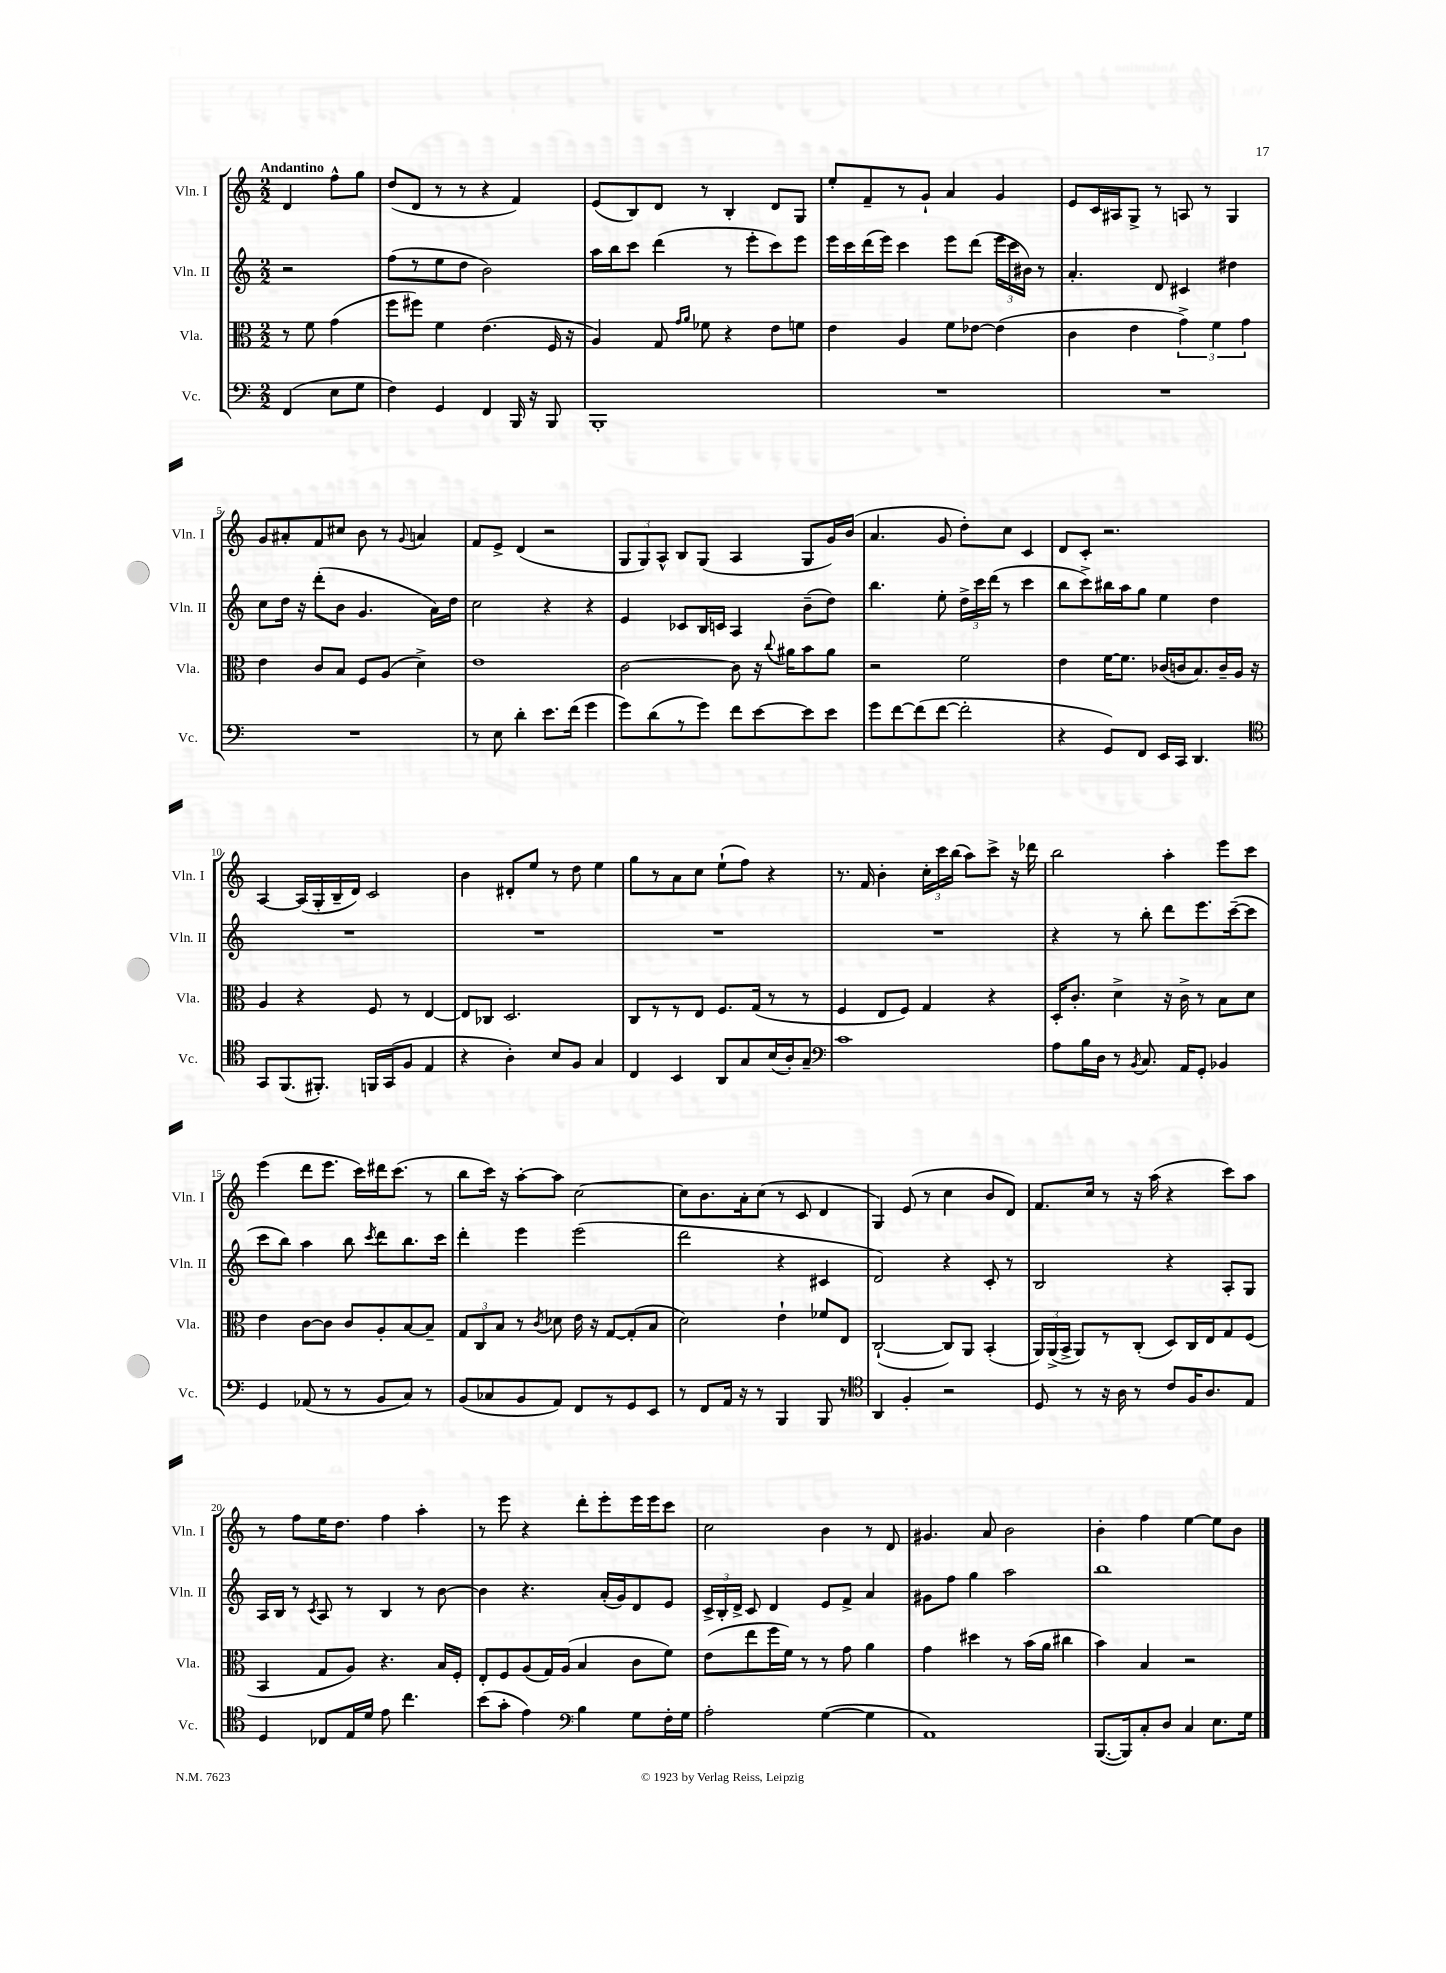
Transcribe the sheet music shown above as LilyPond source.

<<
\new StaffGroup <<
\new Staff = "s0" \with { instrumentName = "Vln. I" shortInstrumentName = "Vln. I" } {
    \clef treble \key c \major \numericTimeSignature \time 2/2 \partial 2 \tempo "Andantino"
    \autoBeamOff d'4 f''8[-^ g''8] |
    d''8[( d'8] r8 r8 r4 f'4) |
    e'8[( b8) d'8] r8 b4-. d'8[ g8] |
    e''8[-. f'8-- r8 g'8]-! a'4 g'4 |
    e'8[ c'16 ais16 g8]-> r8 a8 r8 g4 |
    g'8[ ais'8-. f'8 cis''8] b'8 r8 \appoggiatura { g'8 } a'4 |
    f'8[ e'8]-> d'4( r2 |
    \tuplet 3/2 { g8[ g8) a8]-^ } b8[ g8]( a4 g8[ g'16) b'16]( |
    a'4. g'8 d''8[-.) c''8] c'4 |
    d'8[ c'8]-. r2. |
    a4~ a16[( g16-. b16-- d'16]) c'2 |
    b'4 dis'8[-. e''8] r8 d''8 e''4 |
    g''8[ r8 a'8 c''8] e''8[-!( f''8]) r4 |
    r8. f'16 b'4-. \tuplet 3/2 { c''16[-. c'''16 b''16]( } a''8[) c'''8]-> r16 des'''16 |
    b''2 a''4-. e'''8[ c'''8] |
    e'''4( d'''8[ e'''8.] c'''16[) dis'''16 c'''8.]( r8 |
    b''8[ c'''16]) r16 a''8[~-. a''8] c''2~ |
    c''8[ b'8. a'16-. c''8]( r8 c'8 d'4 |
    g4) e'8( r8 c''4 b'8[ d'8]) |
    f'8.[ c''16] r8 r16 a''16( r4 c'''8[) a''8] |
    r8 f''8[ e''16 d''8.] f''4 a''4-. |
    r8 e'''8 r4 d'''8[-. e'''8-. e'''16 e'''16 c'''8] |
    c''2 b'4 r8 d'8 |
    gis'4. a'8 b'2 |
    b'4-. f''4 e''4~ e''8[ b'8] \bar "|." |
}
\new Staff = "s1" \with { instrumentName = "Vln. II" shortInstrumentName = "Vln. II" } {
    \clef treble \key c \major \numericTimeSignature \time 2/2 \partial 2
    \autoBeamOff r2 |
    f''8[( r8 e''8 d''8] b'2) |
    a''16[ b''16 c'''8] d'''4( r8 e'''8[-. c'''8) e'''8] |
    e'''16[ c'''16 d'''16( e'''16]) c'''4 e'''8[ d'''8]( \tuplet 3/2 { e'''16[ c'''16 bis'16]) } r8 |
    a'4.-. d'8 cis'4 dis''4 |
    c''8[ d''16] r16 d'''8[-.( b'8] g'4. a'16[) d''16] |
    c''2 r4 r4 |
    e'4 ces'8[ b16 c'16] a4 b'8[--( d''8]) |
    b''4. e''8-. \tuplet 3/2 { d''16[-> c'''16 d'''16]( } r8 c'''4 |
    b''8[ c'''8->) bis''16 a''16 g''8] e''4 d''4 |
    R1 |
    R1 |
    R1 |
    R1 |
    r4 r8 b''8-. d'''8[ e'''8. c'''16~--( c'''8] |
    c'''8[ b''8]) a''4 b''8 \acciaccatura { c'''8 } d'''8[ b''8. c'''16] |
    d'''4-. e'''4 e'''2( |
    d'''2 r4 cis'4 |
    d'2) r4 c'8-. r8 |
    b2 r4 a8[-. g8] |
    a16[ b16] r8 \acciaccatura { c'8 } a8 r8 b4 r8 b'8~ |
    b'4 r4. a'16[-.( g'16) d'8 e'8] |
    \tuplet 3/2 { c'16[-> b16-. d'16]-> } c'8 d'4 e'8[ f'8]-> a'4 |
    gis'8[ f''8] g''4 a''2 |
    b''1 \bar "|." |
}
\new Staff = "s2" \with { instrumentName = "Vla." shortInstrumentName = "Vla." } {
    \clef alto \key c \major \numericTimeSignature \time 2/2 \partial 2
    \autoBeamOff r8 f'8 g'4( |
    f''8[ fis''8]) f'4 e'4.( f16 r16 |
    a4) g8 \grace { g'16[ a'16] } fes'8 r4 e'8[ f'8] |
    e'4 a4 f'8[ ees'8]~ ees'4( |
    c'4 e'4 \tuplet 3/2 { g'4->) f'4 g'4 } |
    e'4 c'8[ b8] f8[ a8]( d'4->) |
    e'1 |
    c'2~ c'8 r16 \appoggiatura { c''8 } ais'16[ b'8 ais'8] |
    r2 f'2 |
    e'4 f'16[~ f'8.] ces'16[( c'16 b8.) c'16-- a16] r16 |
    a4 r4 f8 r8 e4~ |
    e8[ ces8] d2. |
    c8[ r8 r8 e8] f8.[ g16]( r8 r8 |
    f4 e8[ f8]) g4 r4 |
    d16[-. c'8.]-. d'4-> r16 c'16-> r8 b8[ d'8] |
    e'4 c'8[~ c'8] c'8[ a8-. b8~ b8]-- |
    \tuplet 3/2 { g8[ c8 b8] } r8 \acciaccatura { c'8 } des'8 e'16 r16 g8[~ g8-.( b8] |
    d'2) e'4-! fes'8[ e8] |
    c2~-!( c8[) a,8] b,4-.( |
    \tuplet 3/2 { a,16[) a,16->( b,16]-> } a,8[) r8 c8]-.( d8[) c16 e16 g8 f8]( |
    b,4 g8[ a8]) r4. b16[ f16]-. |
    e8[-. f8 a8( g16) a16]( b4 c'8[ f'8]) |
    e'8[( e''8 f''16 f'16]) r8 r8 g'8 a'4 |
    g'4 dis''4 r8 b'16[( a'16] cis''4 |
    b'4) b4 r2 \bar "|." |
}
\new Staff = "s3" \with { instrumentName = "Vc." shortInstrumentName = "Vc." } {
    \clef bass \key c \major \numericTimeSignature \time 2/2 \partial 2
    \autoBeamOff f,4( e8[ g8] |
    f4) g,4 f,4 b,,16 r16 b,,8 |
    b,,1-. |
    R1 |
    R1 |
    R1 |
    r8 e8 d'4-. e'8.[ f'16]( g'4 |
    g'8[) d'8( r8 g'8]) f'8[ e'8~ e'8 e'8] |
    g'8[ f'8~ f'8( f'8]~ f'2-. |
    r4 g,8[) f,8] e,16[ c,16] d,4. |
    \clef tenor g,8[ f,8.( fis,8.]-.) f,16[ g,16( f8] e4 |
    r4 a4-.) b8[ f8] g4 |
    c4 b,4 a,8[ g8 b16( a16-.) g8]-- |
    \clef bass c'1 |
    a8[ b16 d16] r8 \acciaccatura { b,8 } c8. a,16[ g,8]-. bes,4 |
    g,4 aes,8( r8 r8 b,8[ c8]) r8 |
    b,8[( ces8 b,8 a,8]) f,8[ r8 g,8 e,8] |
    r8 f,8[ a,16] r16 r8 b,,4 b,,8 r8 |
    \clef tenor a,4 f4-. r2 |
    d8 r8 r16 a16 r8 c'8[ f16 a8. e8] |
    d4 ces8[ e16 d'16] e'8 c''4. |
    b'8[( g'8]-. e'4) \clef bass b4 g8[ f16-. g16] |
    a2-. g4~( g4 |
    a,1) |
    b,,8.[~( b,,16) c8-. d8] c4 e8.[ g16] \bar "|." |
}
>>
>>
